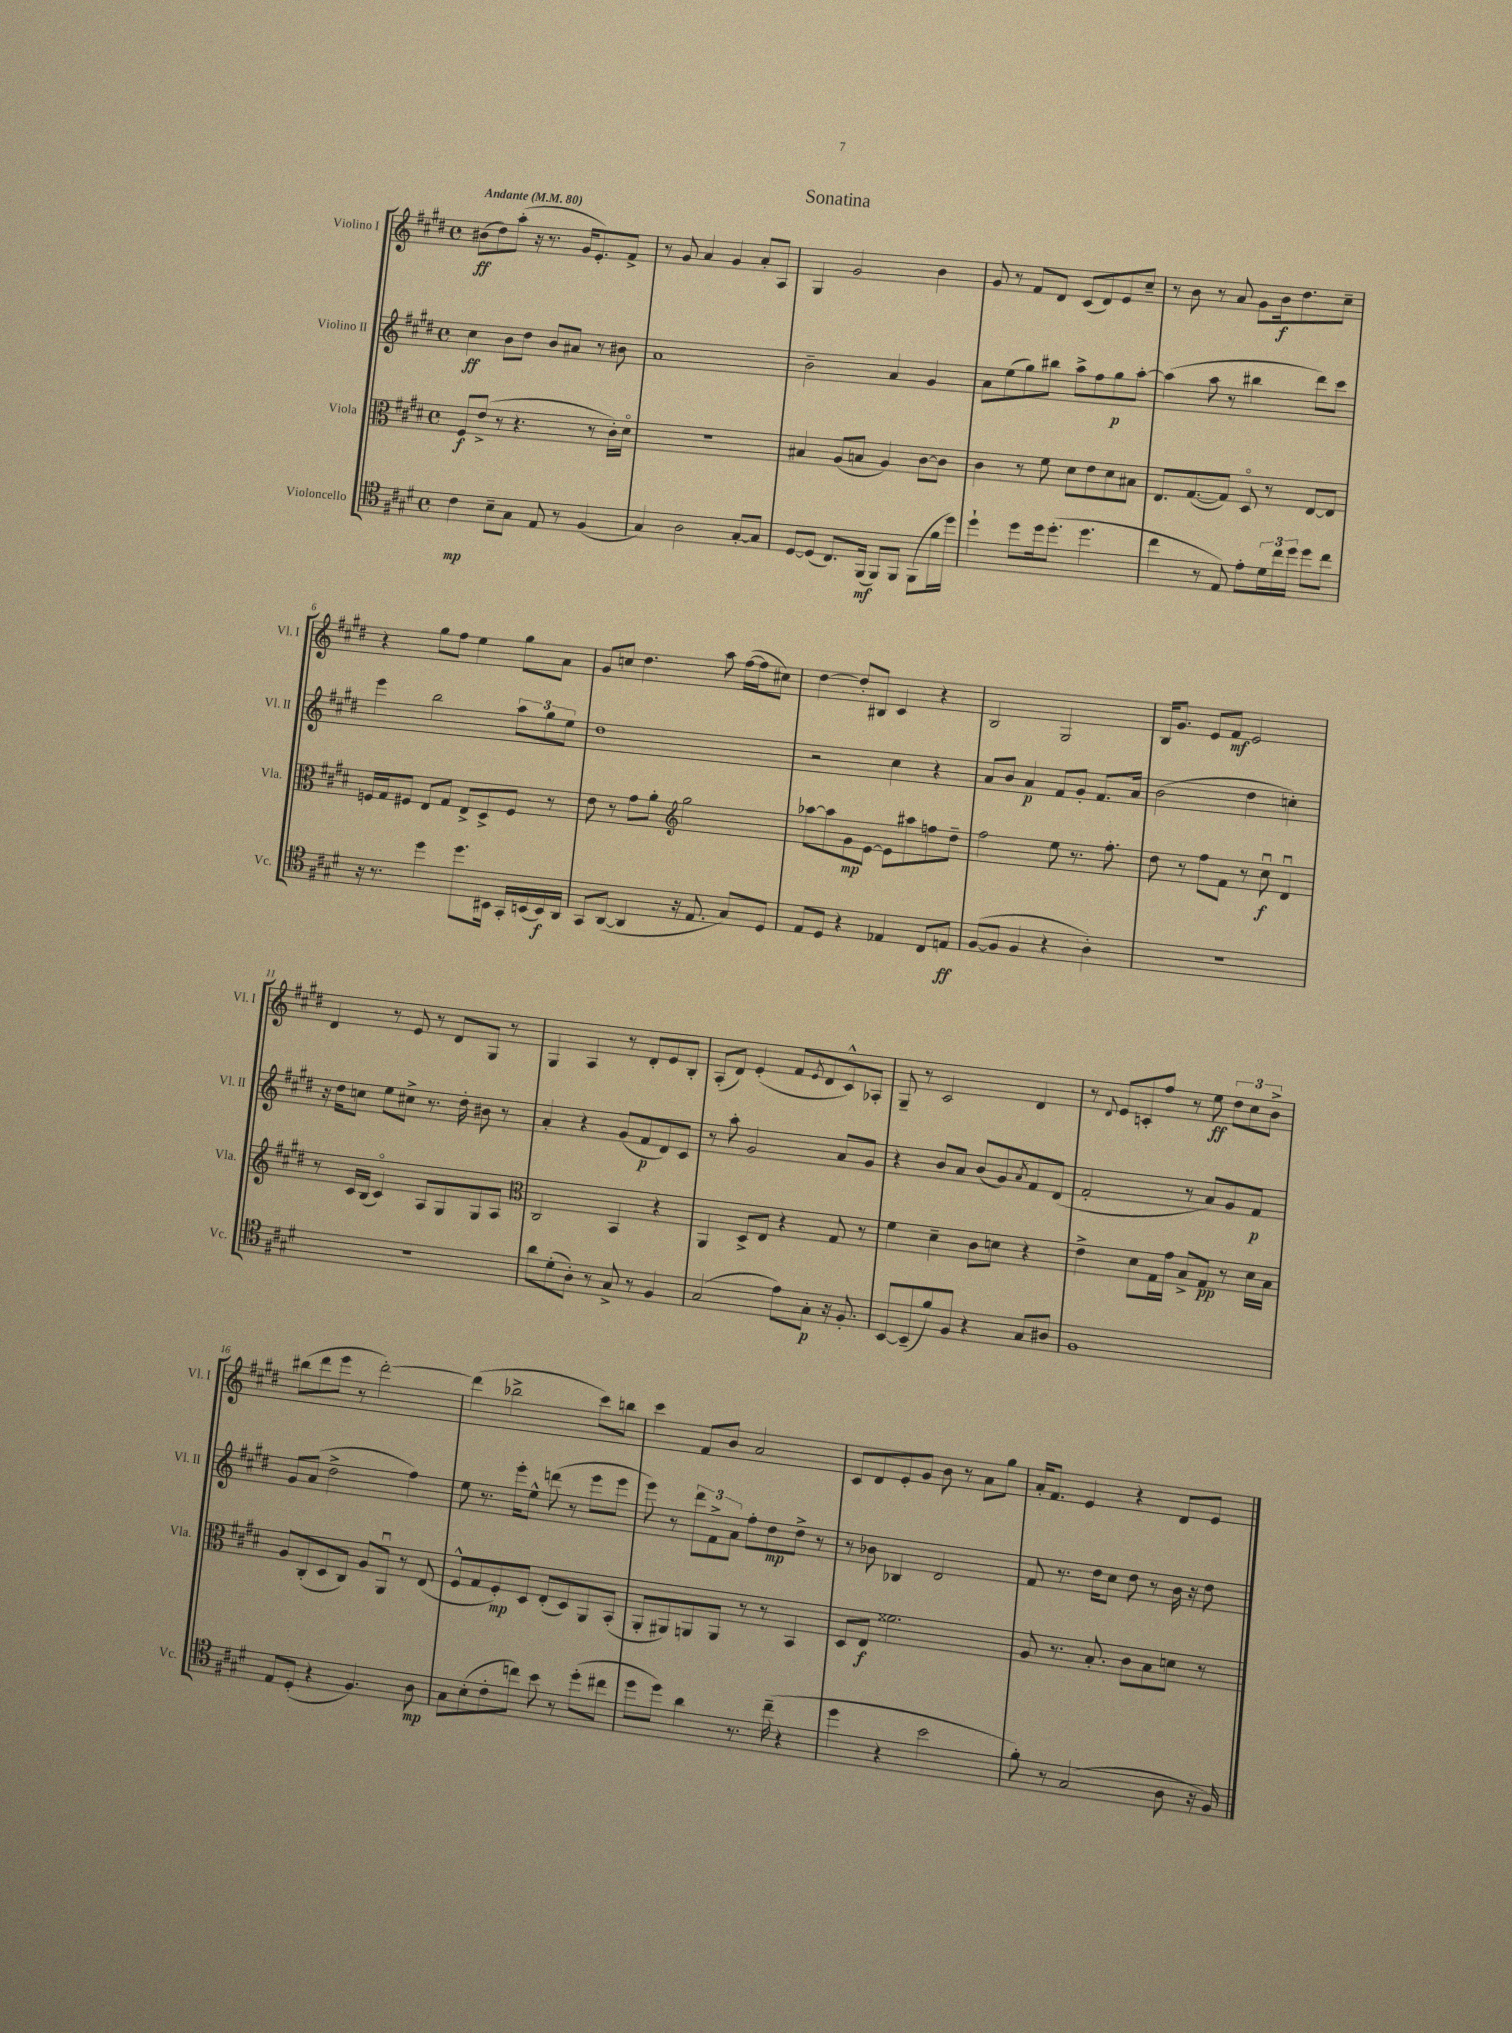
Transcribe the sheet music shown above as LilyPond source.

\header { title = "Sonatina" }
<<
\new StaffGroup <<
\new Staff = "s0" \with { instrumentName = "Violino I" shortInstrumentName = "Vl. I" } {
    \clef treble \key e \major \defaultTimeSignature \time 4/4 \tempo "Andante" 4 = 80
    bis'8\ff( dis''8) a''8-.( r16 r8. gis'16 e'8.-.) fis'8-> |
    r8 gis'8 a'4 gis'4 a'8-. a8 |
    gis4 gis'2 b'4 |
    gis'8 r8 fis'8 dis'8 cis'8( dis'8) e'8 cis''8-- |
    r8 b'8 r8 a'8 gis'8 b'16\f dis''8. cis''8-- |
    r4 gis''8 fis''8 e''4 gis''8 a'8 |
    gis'8 c''8 dis''4. a''8 fis''16~( fis''16 cis''8) |
    dis''4~ dis''8-. bis8 cis'4 r4 |
    b2 gis2 |
    b16 gis'8. e'8 fis'8\mf e'2 |
    dis'4 r8 e'8 r8 dis'8 gis8 r8 |
    gis4 a4 r8 dis'8-. e'8 b8-. |
    a8-.( dis'8) e'4-.( fis'8 \acciaccatura { e'8 } dis'8 cis'8-^) aes8-. |
    gis8-- r8 cis'2 dis'4 |
    r8 \appoggiatura { dis'8 } e'8 c'8-. fis''8 r8 e''8\ff \tuplet 3/2 { dis''8 cis''8 b'8-> } |
    bis''8( dis'''8 e'''8 r8 dis'''2~-.) |
    dis'''4( bes''2-> cis'''8) b''8 |
    cis'''4 fis'8 b'8 a'2 |
    cis'8 dis'8 e'8-. gis'8 b'8 r8 a'8 gis''8 |
    a'16-. fis'8. e'4 r4 dis'8 e'8 \bar "|." |
}
\new Staff = "s1" \with { instrumentName = "Violino II" shortInstrumentName = "Vl. II" } {
    \clef treble \key e \major \defaultTimeSignature \time 4/4
    cis''4\ff b'8 dis''8 b'8 ais'8 r8 bis'8 |
    a'1 |
    b'2-- a'4 gis'4 |
    a'8 e''8( gis''8) bis''8 a''8-> fis''8 gis''8\p a''8~-. |
    a''4( a''8 r8 bis''4 dis'''8) cis'''8 |
    e'''4 b''2 \tuplet 3/2 { a''8 gis''8 e''8 } |
    dis''1 |
    r2 cis''4 r4 |
    a'8 b'8 a'4\p fis'8 gis'8-. fis'8. a'16 |
    b'2( dis''4 c''4-.) |
    r16 dis''16 c''8 e''8 cis''8-> r8. dis''16-. bis'8 r8 |
    a'4-. r4 gis'8( fis'8\p dis'8) cis'8 |
    r8 a''8-. gis'2 a'8 gis'8 |
    r4 b'8 a'8 b'8( gis'8) \acciaccatura { a'8 } fis'8 dis'8( |
    fis'2-. r8 a'8) gis'8 fis'8\p |
    gis'8 a'8( dis''2-> fis''4) |
    e''8 r8. e'''16-. e''8-^ d'''8( r8 e'''8 e'''8 |
    e'''8) r8 \tuplet 3/2 { dis'''8 fis'8-> a'8 } fis''8-. dis''8\mp dis''8-> r8 |
    r8 bes'8 bes4 dis'2 |
    fis'8 r8. dis''16 cis''8 dis''8 r8 b'16 r16 dis''8 \bar "|." |
}
\new Staff = "s2" \with { instrumentName = "Viola" shortInstrumentName = "Vla." } {
    \clef alto \key e \major \defaultTimeSignature \time 4/4
    fis8\f e'8->( r8 r4. r8 cis'16-.) dis'16\flageolet |
    r1 |
    bis4 a8( b8 a4) cis'8~ cis'8 |
    cis'4 r8 fis'8 dis'8 e'8 dis'8 bis8 |
    e8. gis8.~( gis8) dis8\flageolet r8 e8~ e8 |
    f16 gis16 fis8 e8 gis8 e8-> dis8-> fis8 r8 |
    e'8 r8 gis'8 a'8-. \clef treble gis''2 |
    aes''8~ aes''8 gis'8\mp e'8~ e'8 ais''8 f''8 dis''8-- |
    fis''2 e''8 r8. fis''8.-. |
    dis''8 r8 fis''8 fis'8 r8 cis''8\downbow\f dis'4\downbow |
    r8 cis'16 b16( cis'4\flageolet) a8 gis8 gis8 a8 |
    \clef alto cis2 b,4 r4 |
    a,4 dis8-> e8 r4 gis8 r8 |
    fis'4 dis'4-- cis'8 d'8 r4 |
    e'4-> dis'8 gis16 gis'16 b8-> gis8\pp r8 dis'16 b16 |
    a8 cis8-.( dis8 cis8) a8 a,8\downbow r8 e8( |
    fis8-^ gis8 fis8-.\mp) dis8 e8-.( dis8) a,8 b,8-.( |
    a,8-. ais,8) a,8 a,8 r8 r8 b,4 |
    dis8 e8\f fisis'2. |
    a8 r8. b8.-. cis'8 b8 d'8 r8 \bar "|." |
}
\new Staff = "s3" \with { instrumentName = "Violoncello" shortInstrumentName = "Vc." } {
    \clef tenor \key e \major \defaultTimeSignature \time 4/4
    cis'4\mp b8-- gis8 e8 r8 fis4( |
    gis4) a2 gis8~-. gis8 |
    dis8~ dis8( cis8.) fis,16\mf( fis,8) fis,8 fis,8( fis'16 dis''16) |
    dis''4-! dis''8 dis''16 dis''8.-.( dis''4. |
    cis''4 r8 e8) e'8-. \tuplet 3/2 { dis'16 cis''16 dis''16 } dis''8 cis''8 |
    r16 r8. dis''4 dis''8. bis,16 gis,16-. b,16( b,16\f) a,16 |
    gis,8 a,8~( a,4 r16 e8. gis8) dis8 |
    e8 dis8 r4 ees4 cis8 e8\ff |
    fis8~( fis8 fis4 r4 a4-.) |
    R1 |
    R1 |
    a'8 dis'8-.( a8-.) r8 gis8-> r8 fis4 |
    gis2( e'8) gis8-.\p r16 fis8.-. |
    b,8~ b,8--( fis'8) fis8 r4 gis8 ais8 |
    fis1 |
    e8 dis8-.( r4 fis4.) a8\mp |
    gis8 b8-.( cis'8-. c''8) b'8 r8 dis''8-.( cis''8 |
    dis''8 dis''8) a'4 r8. cis''16--( r4 |
    dis''4 r4 b'2 |
    fis'8-.) r8 gis2( a8 r16 fis16) \bar "|." |
}
>>
>>
